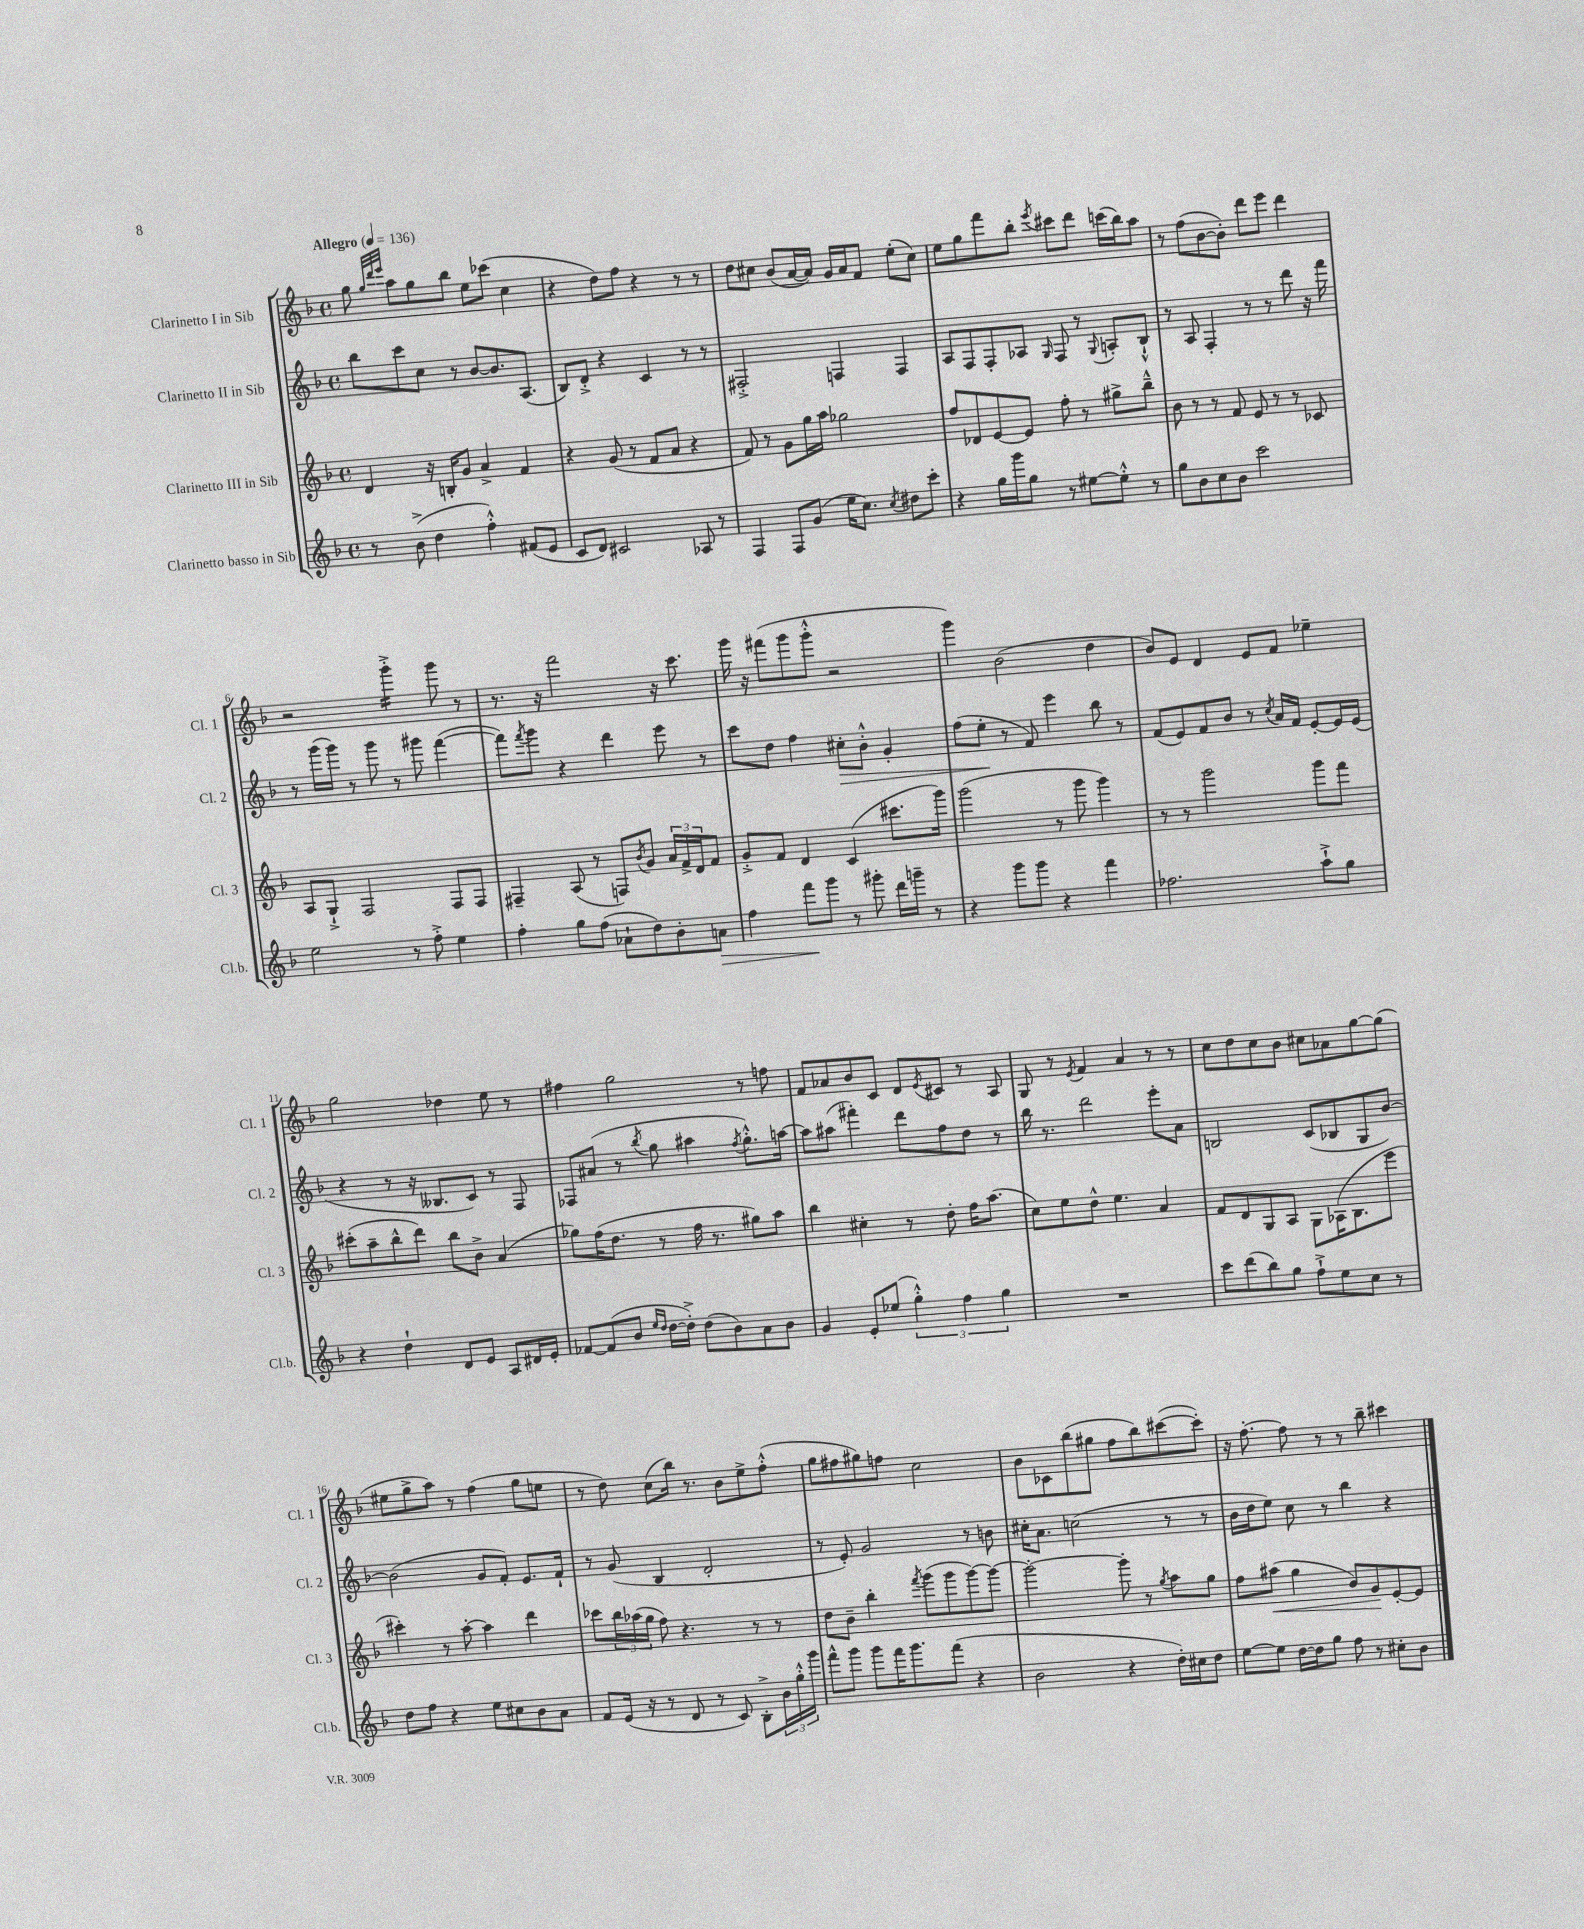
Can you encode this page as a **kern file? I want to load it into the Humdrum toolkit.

**kern	**kern	**kern	**kern
*staff4	*staff3	*staff2	*staff1
*clefG2	*clefG2	*clefG2	*clefG2
*k[b-]	*k[b-]	*k[b-]	*k[b-]
*M4/4	*M4/4	*M4/4	*M4/4
*met(c)	*met(c)	*met(c)	*met(c)
*MM136	*MM136	*MM136	*MM136
8r	4d	8bb-	8gg
.	.	.	32qqgg
.	.	.	32qqddd
.	.	.	32qqeee
(8b-^	.	8ccc	8aa
4dd	16r	8cc	8gg
.	16B'	.	.
.	8g	8r	8bb-
4ff'^^)	4a^	[8b-	8ee
.	.	8.b-]	(8ccc-
(8f#	4f	.	4cc
.	.	(8.A	.
8e	.	.	.
=	=	=	=
8c	4r	8B-)	4r
8d)	.	8d'^	.
2c#	(8g	4r	8dd)
.	8r	.	8ff
.	8f	4c	4r
.	8a	.	.
8A-	4r	8r	8r
8r	.	8r	8r
=	=	=	=
4F	8f)	2F#'^	8dd
.	8r	.	8cc#
8F	8g	.	(8b-
(8g	16gg	.	[16a
.	16aa	.	16a])
16ee	2gg-	4F	16g
8.cc)	.	.	16a
.	.	.	8f
8qcc	.	.	.
8dd#	.	4F	(8ee'
8ccc'	.	.	8cc#)
=	=	=	=
4r	8ff	8A	8ee
.	8d-	8F	8gg
16gg	[8e	8F'	8fff
16ggg	.	.	.
8gg	8e]	8A-	8bb-'
.	.	16qqG	8qeee
8r	8ff'	8F	8ccc#
[8ee#	8r	8r	8ddd
.	.	8qqG	.
8ee#'^^]	8gg#^	8A'	(16ccc
.	.	.	16bb-)
8r	8bb-~^^	8B-`^^	8aa
=	=	=	=
8gg	8b-	8r	8r
8b-	8r	8A	(8ff
8cc	8r	4F'	[8b-
8b-	8f	.	8b-'])
2ccc	8e	8r	8ddd
.	8r	8r	8eee
.	8r	8ddd	4ddd
.	8c-	16r	.
.	.	16fff	.
=	=	=	=
2ee	8A	8r	2r
.	8G`^	(16ggg	.
.	.	16ggg)	.
.	2F	8r	.
.	.	8ggg	.
8r	.	8r	4ggg'^
8ff'^	.	8ggg#	.
4ee	8F	([4fff	8ggg
.	8F	.	8r
=	=	=	=
4ff'	4F#~	8fff])	8.r
.	.	8qfff	.
.	.	8ggg	.
.	.	.	16r
8gg	(8A	4r	2fff
(8ff	8r	.	.
8a-`	8F)	4ddd	.
.	8qb-	.	.
8dd)	8g	.	.
8b-'	24a	8eee	16r
.	24f^	.	.
.	.	.	8.ccc
.	24d	.	.
8a	8f	8r	.
=	=	=	=
4ff	8g'^	8ccc	16ggg
.	.	.	16r
.	8f	8dd	(8fff#
8fff	4d	4ff	8ggg
8ggg	.	.	8ggg'^^
8r	(4c	8cc#'	2r
8ggg#'	.	8b-'^^	.
16ddd	8.ccc#	4g'	.
16ggg~	.	.	.
8r	.	.	.
.	16ggg)	.	.
=	=	=	=
4r	(2ggg	(8ff	4ggg)
.	.	8ee'	.
8ggg	.	8r	(2b-
8ggg	.	8f)	.
4r	8r	4eee	.
.	8ggg	.	.
4fff	4ggg)	8bb-	4dd
.	.	8r	.
=	=	=	=
2.ff-	8r	(8f	8b-)
.	8r	8e)	8e
.	2ggg	8f	4d
.	.	8b-	.
.	.	8r	8e
.	.	8qcc	.
.	.	16a	8f
.	.	16f	.
8aa`^	8ggg	[8e'	4ee-~
8gg	8fff	16e]	.
.	.	(16e	.
=	=	=	=
4r	(8ccc#'	4r	2gg
.	8aa~	.	.
4dd`	8bb-^^	8r	.
.	8ddd)	16r	.
.	.	8.B--	.
8d	8bb-	.	4dd-
8e	8b-^	8c)	.
8A	(4a	8r	8ee
16d#	.	8F	8r
16e'	.	.	.
=	=	=	=
[8f-	8gg-)	8F-	4ff#
(8f-]	(16ff	(8a#	.
.	8.dd	.	.
8b-	.	8r	2gg
16qqee	.	.	.
16qqdd	.	8qbb-	.
[16dd	8r	8gg	.
16dd'^])	.	.	.
(8dd	16ff	4aa#	.
.	8.r	.	.
8b-)	.	.	.
.	.	8qff	.
8a	8gg#)	8.gg'^^)	8r
8b-	8aa	.	8ff
.	.	[16aa	.
=	=	=	=
4g	4bb-	8aa]	8f
.	.	(8aa#	8a-
8e'	4cc#'	4fff#')	8b-
(8ee-	.	.	8c
6gg'^^)	8r	8ddd	8d
.	.	.	8qe
.	8dd'	8ff	8c#
6ff	.	.	.
.	16ff	8dd	8r
.	(8.aa	.	.
6gg	.	.	.
.	.	8r	8A
=	=	=	=
1r	8cc)	16bb-	8G
.	.	8.r	.
.	8ee	.	8r
.	.	.	8qe
.	8dd^^	2ddd	4f
.	4.ee	.	.
.	.	.	4a
.	4a	8eee'	8r
.	.	8a	8r
=	=	=	=
8ccc	8f	2B	8cc
(8ddd	8d	.	8dd
8bb-)	8G	.	8cc
8gg	8A	.	8b-
8ff`^	8G	(8c	8cc#
8ee	(16A-	8B-	8a-
.	8.B-	.	.
8cc	.	8G	[8gg
8r	8eee	[8b-)	(8gg]
=	=	=	=
8dd	4ccc#')	(2b-]	8ee#
8ff	.	.	8gg^
4r	8r	.	8aa)
.	[8aa'	.	8r
8ee	4aa]	8g	(4ff
8cc#	.	8f')	.
8b-	4ddd	8.e	8gg
8a	.	.	8ee
.	.	16f`	.
=	=	=	=
8f	8ccc-	8r	8r
(16e	24bb-	(8g	8dd)
.	(24aa-	.	.
16r	.	.	.
.	24gg	.	.
8r	8ff)	4B-	(8cc
8d	4.r	.	16bb-)
.	.	.	8.r
8r	.	2d'	.
8c)	.	.	8b-
8B-'^	8r	.	8ee^
24b-	8r	.	(8ff'^^
24gg'^^	.	.	.
24ggg	.	.	.
=	=	=	=
8fff^^	8dd	8r	8gg
8ggg	8b-~	8e')	8ff#
8ggg	4bb-'	2g	8gg#)
16fff	.	.	8ff
8.ggg	.	.	.
.	8qfff	.	.
.	(8ggg	.	2cc
(8fff	8ggg	.	.
4r	[8ggg)	8r	.
.	8ggg_	8b	.
=	=	=	=
2b-	2ggg'_	16cc#'	8b-
.	.	8.a	.
.	.	.	8c-
.	.	(2cc	(8bb-
.	.	.	8gg#
4r	8ggg']	.	8ff
.	8r	.	8bb-)
.	8qgg	.	.
16dd')	8aa	8r	([8ccc#
16cc#	.	.	.
8dd	8gg	8r	8ccc#'])
=	=	=	=
[8ee	8ff	16b-	16r
.	.	16dd	[8.ff'
8ee]	(8aa#	8ee)	.
[16dd	4gg	8cc	8ff]
16dd]	.	.	.
8gg	.	8r	8r
8ff	8b-)	4bb-	8r
8r	8g	.	8bb-~
8cc#'	[8e'	4r	4ccc#
8b-	8e]	.	.
==	==	==	==
*-	*-	*-	*-
